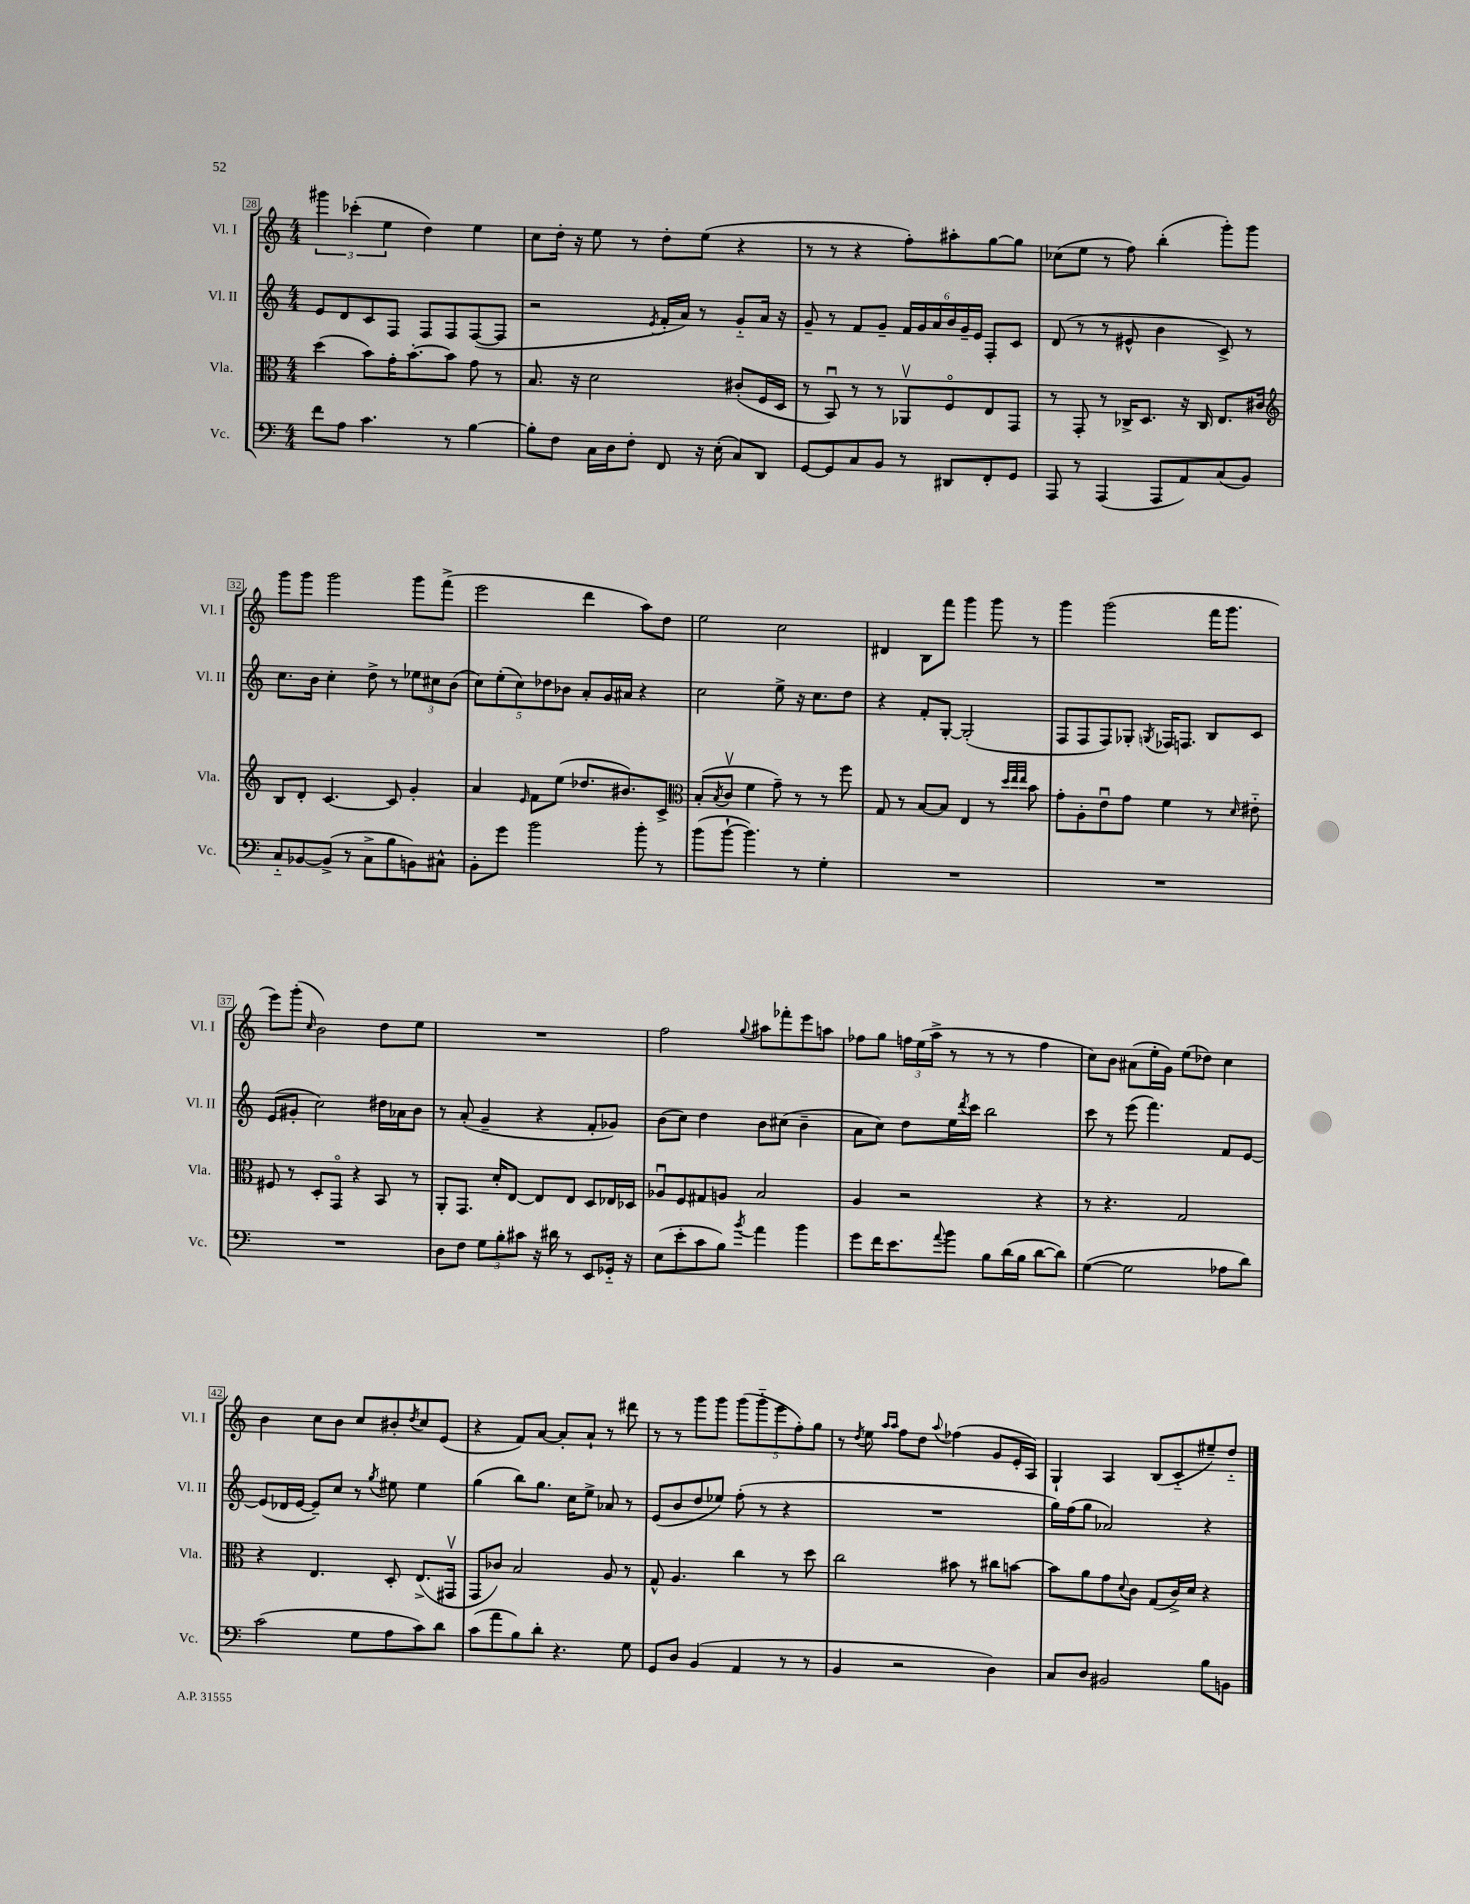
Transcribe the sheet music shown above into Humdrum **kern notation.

**kern	**kern	**kern	**kern
*staff4	*staff3	*staff2	*staff1
*clefF4	*clefC3	*clefG2	*clefG2
*k[]	*k[]	*k[]	*k[]
*M4/4	*M4/4	*M4/4	*M4/4
8f	(4dd	8e	6ggg#
8A	.	8d	.
.	.	.	(6ccc-'
4.c	8b)	8c	.
.	.	.	6ee
.	16g'	8F	.
.	[8.b'	.	.
.	.	8F	4dd)
8r	8b]	8F	.
[4B	8g	([8F	4ee
.	8r	8F]	.
=	=	=	=
8B']	8.B	2r	8cc
8F	.	.	16dd'
.	16r	.	16r
16C	2d	.	8ee
16D	.	.	.
8F'	.	.	8r
.	.	8qe	.
8FF	.	16f'	8dd'
.	.	16a)	.
16r	.	8r	(8ee
(16E'	.	.	.
8C)	(8c#'	8g'~	4r
8DD	16F	16a	.
.	16D	16r	.
=	=	=	=
[8GG	8r	8g~	8r
8GG]	8BBu)	8r	8r
8C	8r	8f	4r
8BB	8r	8g~	.
8r	8AA-v	24f	8ff')
.	.	24g	.
.	.	24a	.
8DD#	8Fo	24b	8aa#'
.	.	24g~	.
.	.	24e	.
8FF'	8E	8F'	[8gg
8GG	8GG	8c	8gg]
=	=	=	=
8AAA	8r	(8d	(8cc-
8r	8GG'	8r	8ee
(4AAA	8r	8r	8r
.	16C-^	8e#^^	8ff)
.	8.D	.	.
8AAA	.	4b	(4bb'
8AA)	16r	.	.
.	16C-	.	.
(8C	8.E	8c^)	8ggg')
8BB)	.	8r	8ggg
.	16c#	.	.
=	=	=	=
*	*clefG2	*	*
8C'~	8B	8.cc	8ggg
[8BB-	8d'	.	8ggg
.	.	16b	.
(8BB-^]	[4.c	4cc'	2ggg
8r	.	.	.
8C^	.	8dd^	.
8B	8c]	8r	.
8BB)	4g'	12ee-	8ggg
.	.	12cc#	.
8C#^^	.	.	(8fff^
.	.	(12b	.
=	=	=	=
8BB'	4a	10cc)	2eee
.	.	(10ee'	.
8g	.	.	.
.	.	10cc)	.
.	16qqe	.	.
2b	8f	.	.
.	.	10dd-	.
.	(8ee	.	.
.	.	10b-	.
.	8.dd-	8a'	4ddd
.	.	16g	.
.	8.b#)	16a#	.
8b'	.	4r	8aa)
8r	8c^	.	8dd
=	=	=	=
*	*clefC3	*	*
(8b	(8B'	2cc	2ee
.	8qB	.	.
[8b`	8cv	.	.
4.b])	4f	.	.
.	8g~)	8ee^	2cc
8r	8r	16r	.
.	.	8.cc	.
4G'	8r	.	.
.	8ff	8dd	.
=	=	=	=
1r	8G	4r	4d#
.	8r	.	.
.	[8B	8f'	8B
.	8B]	[8G'	8fff
.	4E	(2G']	4ggg
.	8r	.	8ggg
.	32qqdd	.	.
.	32qqee	.	.
.	32qqee	.	.
.	8b	.	8r
=	=	=	=
1r	8g'	8F	4ggg
.	8A'	8F	.
.	8eu	8F)	(2ggg
.	8g	8G-'	.
.	.	8qG	.
.	4f	16F-	.
.	.	8.F	.
.	8r	8B	16fff
.	.	.	8.ggg
.	16qqd	.	.
.	8e#'~	8c	.
=	=	=	=
1r	8F#	(8e	8eee)
.	8r	8g#'	(8ggg'
.	.	.	16qqcc
.	8D'	2cc)	2b)
.	8GGo	.	.
.	4r	.	.
.	8BB	16dd#	8dd
.	.	16a-	.
.	8r	8b	8ee
=	=	=	=
8D	8AA'	8r	1r
8F	8.GG	(8a'	.
12G	.	4g~	.
.	16d'	.	.
12B'	.	.	.
.	[8E	.	.
12c#	.	.	.
16r	8E]	4r	.
16d#	.	.	.
8r	8E	.	.
8EE	8D	8f'	.
16GG-'~	16E-	8g-)	.
16r	16D-	.	.
=	=	=	=
(8E	8A-u	(8b	2ff
8e'	8F	8cc)	.
8c	8G#	4dd	.
8B)	8A	.	.
8qb	.	.	8qqgg
4a	2B	8b	8aa#
.	.	(8cc#	8fff-'
4b	.	4b~	8eee
.	.	.	8aa
=	=	=	=
8g	4A	8a	8ff-
16f	.	8cc)	8gg
8.e	.	.	.
.	2r	8dd	24ff
.	.	.	(24ee
.	.	.	24aa^
8qqa	.	.	.
8b	.	16ee	8r
.	.	8qddd	.
.	.	16ccc	.
8B	.	2bb	8r
(16d	.	.	8r
16B	.	.	.
[8d	4r	.	4ff
8d])	.	.	.
=	=	=	=
([4G	8r	8ccc	8cc)
.	4.r	8r	8b
2G]	.	(8eee	(8a#
.	.	4.fff)	16ee'
.	.	.	16g)
.	2G	.	(8ee
.	.	.	8dd-)
8A-	.	8f	4cc
8d)	.	[8e	.
=	=	=	=
(2c	4r	(8e]	4b
.	.	16d-	.
.	.	[16e	.
.	4.E	8e~])	8cc
.	.	8cc	8b
8G	.	8r	8cc
.	.	8qgg	.
8A	8D'	8ee#	8b#'
.	.	.	8qdd
8c)	(8.E^	4ee#	8cc
8d	.	.	(8e
.	16GG#v	.	.
=	=	=	=
(8c	8GG	(4gg	4r
8a	8c-)	.	.
8B)	2B	8bb)	8f)
8d'	.	8.gg	[8a
4.r	.	.	8a']
.	.	16cc	.
.	.	8ee^	8a`
.	8A	8a-	8r
8G	8r	8r	8ddd#
=	=	=	=
8GG	8G^^	(8e	8r
8D	4.A	8b	8r
(4BB	.	8dd	8ggg
.	.	8ee-)	8ggg
4AA	4cc	(8ff'	(10ggg
.	.	.	10ggg'~
.	.	8r	.
.	.	.	10eee
8r	8r	4r	.
.	.	.	10ff')
8r	8dd	.	.
.	.	.	10gg
=	=	=	=
4BB	2cc	1r	8r
.	.	.	8qdd
.	.	.	8ee
.	.	.	16qqaa
.	.	.	16qqaa
2r	.	.	8ff
.	.	.	8dd
.	.	.	8qqaa
.	8b#	.	(4ff-
.	8r	.	.
4D)	8cc#	.	8g
.	[8b	.	16e'
.	.	.	16A)
=	=	=	=
8C	8b]	16gg)	4G`
.	.	(16ff	.
8D	8a	8gg	.
2BB#	8g	2a-)	4A
.	8qqd	.	.
.	8c	.	.
.	(8G	.	(8B
.	16c^)	.	8c'~
.	16d	.	.
8B	4r	4r	8ee#~)
8BB	.	.	8dd'~
==	==	==	==
*-	*-	*-	*-
